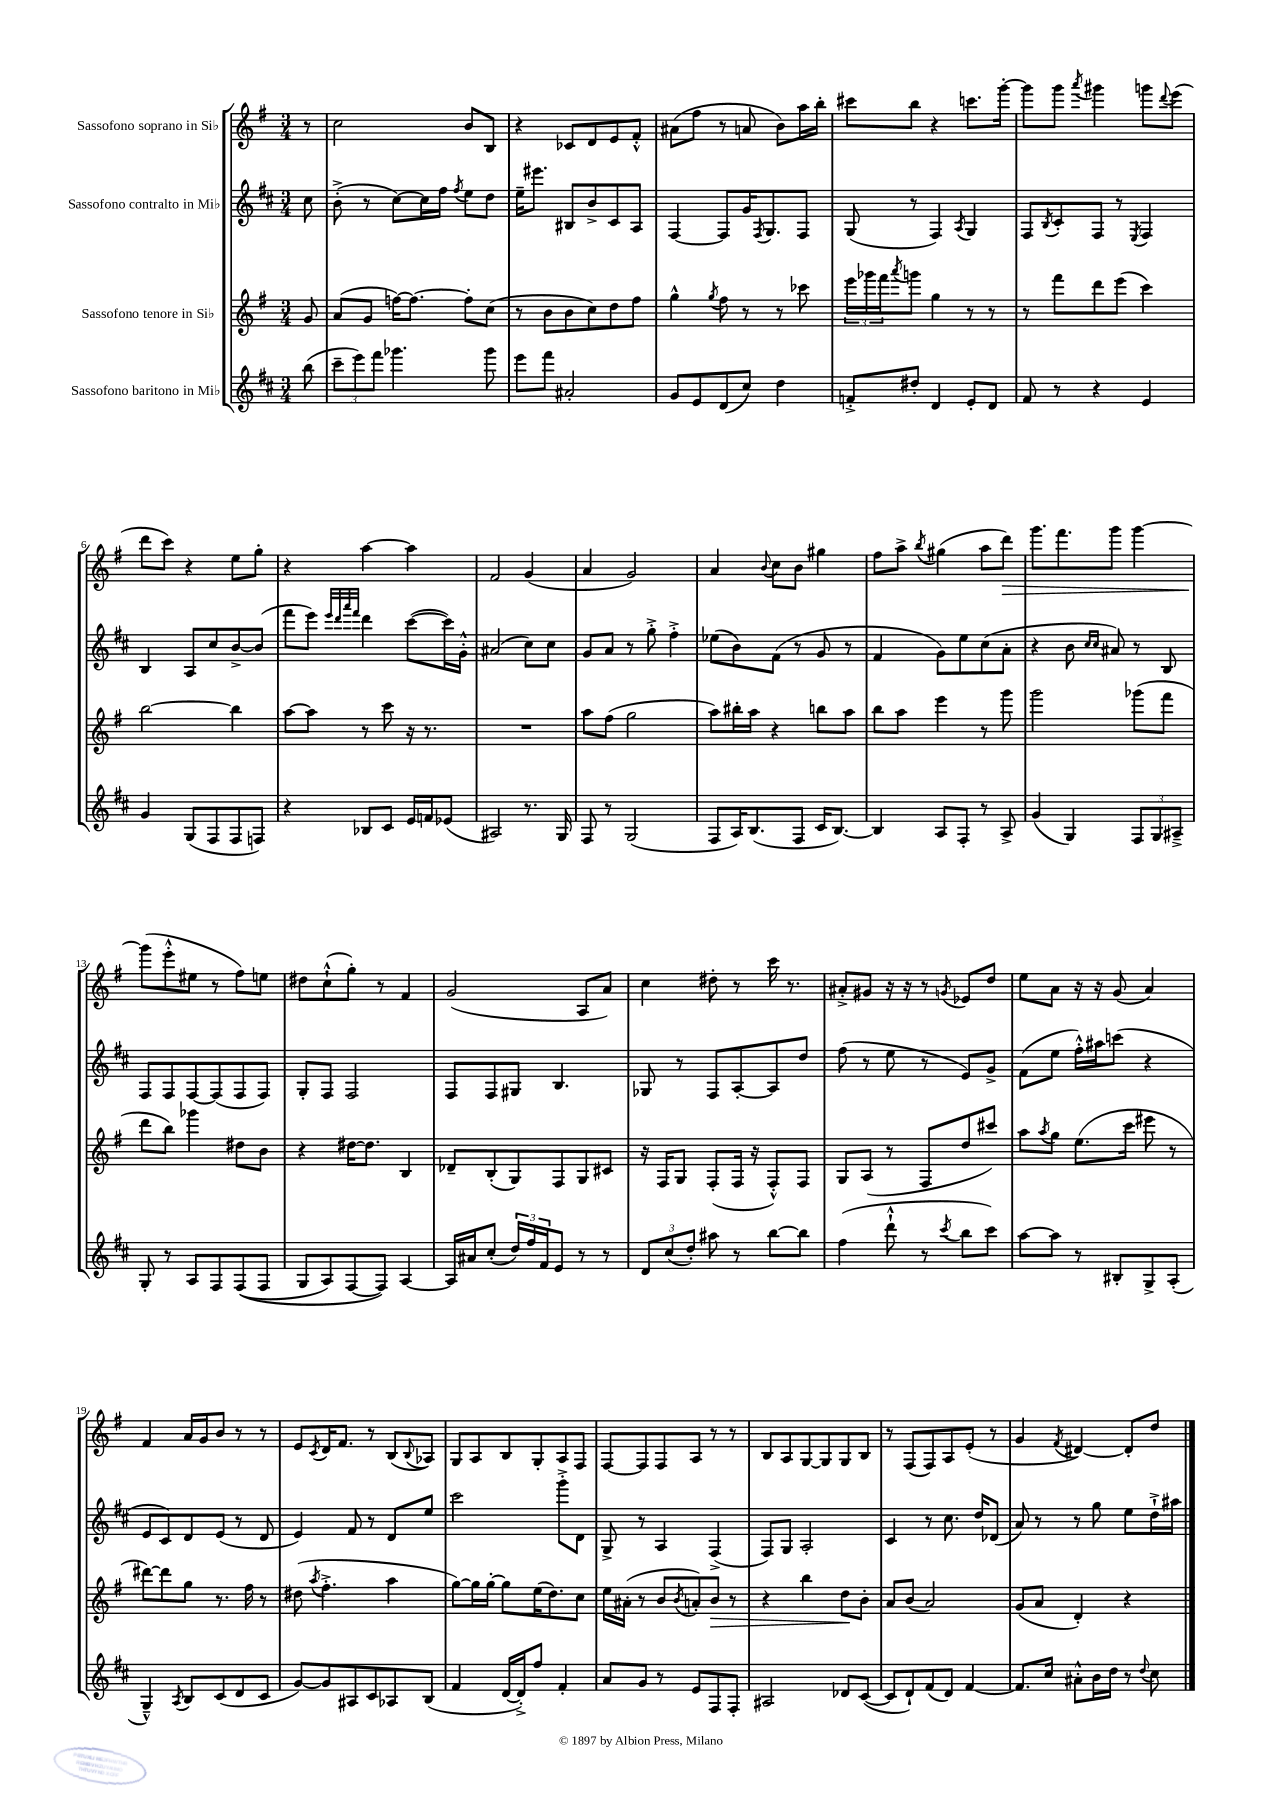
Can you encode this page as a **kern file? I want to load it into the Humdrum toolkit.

**kern	**kern	**dynam	**kern	**kern	**dynam
*part4	*part3	*part3	*part2	*part1	*part1
*staff4	*staff3	*staff3	*staff2	*staff1	*staff1
*I"Sassofono baritono in Mi♭	*I"Sassofono tenore in Si♭	*	*I"Sassofono contralto in Mi♭	*I"Sassofono soprano in Si♭	*
*clefG2	*clefG2	*	*clefG2	*clefG2	*
*k[f#c#]	*k[f#]	*	*k[f#c#]	*k[f#]	*
*M3/4	*M3/4	*	*M3/4	*M3/4	*
=	=	=	=	=	=
(8bb\	8g/	.	8cc#\	8r	.
=1	=1	=1	=1	=1	=1
12ccc#~\L	(8a/L	.	(8b'^\	2cc\	.
12eee\)	.	.	.	.	.
.	8g/J	.	8r	.	.
12fff#\J	.	.	.	.	.
4.ggg-X\	[16ffn\KL)	.	[8cc#\L)	.	.
.	8.ff\J_	.	.	.	.
.	.	.	16cc#\L]	.	.
.	.	.	16ff#\JJ	.	.
.	.	.	8qff#/	.	.
.	8ff'\L]	.	8ee\L	8b/L	.
8ggg-\	(8cc\J	.	8dd\J	8B/J	.
=2	=2	=2	=2	=2	=2
8eee\L	8r	.	16ee~\KL	4r	.
.	.	.	8.eee#X\J	.	.
8fff#\J	8b\L	.	.	.	.
2a#X'/	8b\	.	8B#X/L	8c-X/L	.
.	8cc\)	.	8b^/	8d/	.
.	8dd\	.	8c#/	8e/	.
.	8ff#\J	.	8A/J	8f#'^^/J	.
=3	=3	=3	=3	=3	=3
8g/L	4gg^^\	.	[4F#/	(8a#X\L	.
8e/	.	.	.	8ff#\J	.
.	8qgg/	.	.	.	.
(8d/	8ff#\	.	8F#/L]	8r	.
8cc#/J)	8r	.	16g/K	8an/	.
.	.	.	8qF#/	.	.
.	.	.	8.G/	.	.
4dd\	8r	.	.	8b\L)	.
.	8ccc-X\	.	8F#/J	16aa\L	.
.	.	.	.	16bb'\JJ	.
=4	=4	=4	=4	=4	=4
8fn'^/L	24eee\LL	.	(8G/	8ccc#X\L	.
.	24ggg-X\	.	.	.	.
.	24fff#\J	.	.	.	.
.	8qaaa/	.	.	.	.
8dd#X'/J	8gggn\J	.	8r	8bb\J	.
4d/	4gg\	.	4F#/)	4r	.
.	.	.	8qA/	.	.
8e'/L	8r	.	4G/	8.cccn\L	.
8d/J	8r	.	.	.	.
.	.	.	.	[16ggg'\Jk	.
=5	=5	=5	=5	=5	=5
8f#/	8r	.	8F#/L	8ggg\L]	.
.	.	.	8qB/	.	.
8r	8fff#\L	.	8c#'/	8ggg\J	.
.	.	.	.	8qaaa/	.
4r	8ddd\	.	8F#/J	4ggg#X\	.
.	(8eee\J	.	8r	.	.
.	.	.	8qE/	.	.
4e/	4ccc\)	.	4F#/	8gggn\L	.
.	.	.	.	8qqddd/	.
.	.	.	.	(8eee\J	.
!!LO:LB:g=z
=6	=6	=6	=6	=6	=6
4g/	[2bb\	.	4B/	8ddd\L	.
.	.	.	.	8ccc\J)	.
(8G/L	.	.	8A/L	4r	.
8F#/	.	.	8cc#/	.	.
8F#/	4bb\]	.	[8b^/	8ee\L	.
8Fn/J)	.	.	(8b/J]	8gg'\J	.
=7	=7	=7	=7	=7	=7
4r	[8aa\L	.	8fff#\L	4r	.
.	8aa\J]	.	8eee\J)	.	.
.	.	.	32qqeee/LLL	.	.
.	.	.	32qqddd/	.	.
.	.	.	32qqaaa/	.	.
.	.	.	32qqfff#/JJJ	.	.
8B-X/L	8r	.	4ddd\	[4aa\	.
8c#/J	8ccc\	.	.	.	.
16e/LL	16r	.	([8ccc#\L	4aa\]	.
16fn/J	8.r	.	.	.	.
(8e-X/J	.	.	16ccc#\L])	.	.
.	.	.	16g'^^\JJ	.	.
=8	=8	=8	=8	=8	=8
2A#X/)	2.r	.	(2a#X/	2f#/	.
8.r	.	.	8cc#\L)	(4g/	.
.	.	.	8cc#\J	.	.
16G/	.	.	.	.	.
=9	=9	=9	=9	=9	=9
8F#/	8aa\L	.	8g/L	4a/	.
8r	(8ff#\J	.	8a/J	.	.
(2G/	2gg\	.	8r	2g/)	.
.	.	.	8gg'^\	.	.
.	.	.	4ff#'^\	.	.
=10	=10	=10	=10	=10	=10
8F#/L	8aa\L)	.	(8ee-X\L	4a/	.
16A/K)	16bb#X'\L	.	8b\)	.	.
(8.B/	16aa\JJ	.	.	.	.
.	.	.	.	8qqb/	.
.	4r	.	(8f#\J	8cc\L	.
8F#/J	.	.	8r	8b\J	.
16c#/KL	8bbn\L	.	8g/	4gg#X\	.
[8.B/J)	.	.	.	.	.
.	8aa\J	.	8r	.	.
=11	=11	=11	=11	=11	=11
4B/]	8bb\L	.	4f#/	8ff#\L	.
.	8aa\J	.	.	8aa^\J	.
.	.	.	.	8qbb/	.
8A/L	4eee\	.	8g\L)	(4gg#X\	.
8F#'/J	.	.	8ee\	.	.
8r	8r	.	(8cc#\	8aa\L	.
!	!	!	!	!	!LO:HP:b
8A^/	8ggg\	.	8a'\J	8ddd\J)	>
=12	=12	=12	=12	=12	=12
(4g/	2ggg\	.	4r	8.ggg\L	.
.	.	.	.	8.fff#\	.
4G/)	.	.	8b\	.	.
.	.	.	16qqcc#/LL	.	.
.	.	.	16qqcc#/JJ	.	.
.	.	.	8a#X/)	8ggg\J	.
12F#/L	(8ggg-X\L	.	8r	[4ggg\	.
12G/	.	.	.	.	.
.	8fff#\J	.	8B/	.	.
12A#X~^/J	.	.	.	.	.
!!LO:LB:g=z
=13	=13	=13	=13	=13	=13
8G'/	8ddd\L	.	8F#/L	(8ggg\L]	.
8r	8bb\J)	.	8F#/	8eee'^^\	]
8A/L	4ggg-X\	.	[8F#/	8ee#X\J	.
8F#/	.	.	(8F#/]	8r	.
((8F#/	8dd#X\L	.	8F#/	8ff#\L)	.
8F#/J	8b\J	.	8F#/J)	8een\J	.
=14	=14	=14	=14	=14	=14
8G/L	4r	.	8G'/L	8dd#X\L	.
8A/)	.	.	8F#/J	(8cc`^^\	.
[8F#/	[16dd#X\KL	.	2F#/	8gg'\J)	.
.	8.dd#\J]	.	.	.	.
8F#/J])	.	.	.	8r	.
[4A/	4B/	.	.	4f#/	.
=15	=15	=15	=15	=15	=15
16A/LL]	8d-X~/L	.	8F#/L	(2g/	.
16a#X/J	.	.	.	.	.
(8cc#'/J	(8B'/	.	8F#/	.	.
24dd/LL)	8G/)	.	8G#X/J	.	.
24ff#/	.	.	.	.	.
24f#/J	.	.	.	.	.
8e/J	8F#/	.	4.B/	.	.
8r	8G/	.	.	8A/L	.
8r	8c#X/J	.	.	8a/J)	.
=16	=16	=16	=16	=16	=16
12d/L	16r	.	8G-X/	4cc\	.
.	16F#/KL	.	.	.	.
(12cc#/	.	.	.	.	.
.	8G/J	.	8r	.	.
12dd'/J)	.	.	.	.	.
8aa#X\	(8F#'/L	.	8F#/L	8dd#X'\	.
8r	16F#/Jk	.	[8A'/	8r	.
.	16r	.	.	.	.
[8bb\L	8F#'^^/L)	.	8A/]	16ccc\	.
.	.	.	.	8.r	.
8bb\J]	8F#/J	.	8dd/J	.	.
=17	=17	=17	=17	=17	=17
(4ff#\	8G/L	.	(8ff#\	8a#X'^/L	.
.	(8A/J	.	8r	8g#X/J	.
8ddd`^^\	8r	.	8ee\	16r	.
.	.	.	.	16r	.
8r	8F#/L	.	8r	8r	.
8qccc#/	.	.	.	8qgn/	.
8bb\L	8dd/	.	8e/L)	8e-X/L	.
8ccc#\J)	8ccc#X/J)	.	8g^/J	8dd/J	.
=18	=18	=18	=18	=18	=18
[8aa\L	8aa\L	.	(8f#\L	8ee\L	.
.	8qaa/	.	.	.	.
8aa\J]	8gg\J	.	8ee\J	8a\J	.
8r	(8.ee\L	.	16ff#'^^\LL)	16r	.
.	.	.	16aa#X\J	16r	.
8B#X'/L	.	.	(8cccn\J	(8g/	.
.	16ccc\Jk	.	.	.	.
8G^/	8eee#X\	.	4r	4a/)	.
(8A'/J	8r	.	.	.	.
!!LO:LB:g=z
=19	=19	=19	=19	=19	=19
4G~^^/)	[8ddd#X\L)	.	8e/L	4f#/	.
.	8ddd#\]	.	8c#/)	.	.
8qA/	.	.	.	.	.
8B/L	8gg\J	.	8d/	16a/LL	.
.	.	.	.	16g/J	.
(8c#/	8.r	.	(8e/J	8b/J	.
8d/	.	.	8r	8r	.
.	16ff#\	.	.	.	.
8c#/J	8r	.	8d/	8r	.
=20	=20	=20	=20	=20	=20
[8g/L)	(8dd#X\	.	4e/)	8e/L	.
.	8qaa/	.	.	8qc/	.
8g/]	4.ff#'^\	.	.	16d/K	.
.	.	.	.	8.f#/J	.
8A#X/	.	.	8f#/	.	.
8c#/	.	.	8r	8r	.
8A-X/	4aa\	.	8d/L	(8B/L	.
.	.	.	.	8qqB/	.
(8B/J	.	.	8ee/J	8A-X/J)	.
=21	=21	=21	=21	=21	=21
4f#/	[8gg\L)	.	2ccc#\	8G/L	.
.	16gg\L]	.	.	8A/	.
.	[16gg'\JJ	.	.	.	.
[16d/LL	8gg\L]	.	.	8B/	.
16d'^/J])	.	.	.	.	.
8ff#/J	(16ee\K	.	.	8G'/	.
.	8.dd\)	.	.	.	.
4f#'/	.	.	8ggg'^\L	8A/	.
.	8cc\J	.	8d\J	8F#/J	.
=22	=22	=22	=22	=22	=22
8a/L	16ee\LL	.	8G^/	[8F#/L	.
.	(16a#X'\JJ	.	.	.	.
8g/J	8r	.	8r	8F#/]	.
8r	8b/L	.	4A/	8F#/	.
.	8qb/	.	.	.	.
8e/L	8an'/)	.	.	8A/J	.
!	!	!LO:HP:b	!	!	!
8F#/	8b/J	>	(4F#^/	8r	.
8F#'/J	8r	.	.	8r	.
=23	=23	=23	=23	=23	=23
2A#X/	4r	.	8F#/L)	8B/L	.
.	.	.	8G/J	8A/	.
.	4bb\	.	2A'/	[8G/	.
.	.	.	.	8G/]	.
8d-X/L	8dd\L	.	.	8G/	.
([8c#/J	8b'\J	]	.	8B/J	.
=24	=24	=24	=24	=24	=24
8c#/L]	8a/L	.	4c#/	8r	.
8d`/)	(8b/J	.	.	(8F#/L	.
(8f#/	2a/)	.	8r	8F#/)	.
8d/J)	.	.	8.cc#\	8A/	.
[4f#/	.	.	.	(8e'/J	.
.	.	.	16dd/KL	.	.
.	.	.	(8d-X/J	8r	.
=25	=25	=25	=25	=25	=25
8.f#/L]	(8g/L	.	8a/)	4g/	.
.	8a/J	.	8r	.	.
16cc#/Jk	.	.	.	.	.
.	.	.	.	8qf#/	.
8a#X'^^\L	4d'/)	.	8r	[4d#X/)	.
16b\L	.	.	8gg\	.	.
16dd\JJ	.	.	.	.	.
8r	4r	.	8ee\L	8d#'/L]	.
8qqdd/	.	.	.	.	.
8cc#\	.	.	16dd`^\L	8dd/J	.
.	.	.	16aa#X\JJ	.	.
==	==	==	==	==	==
*-	*-	*-	*-	*-	*-
